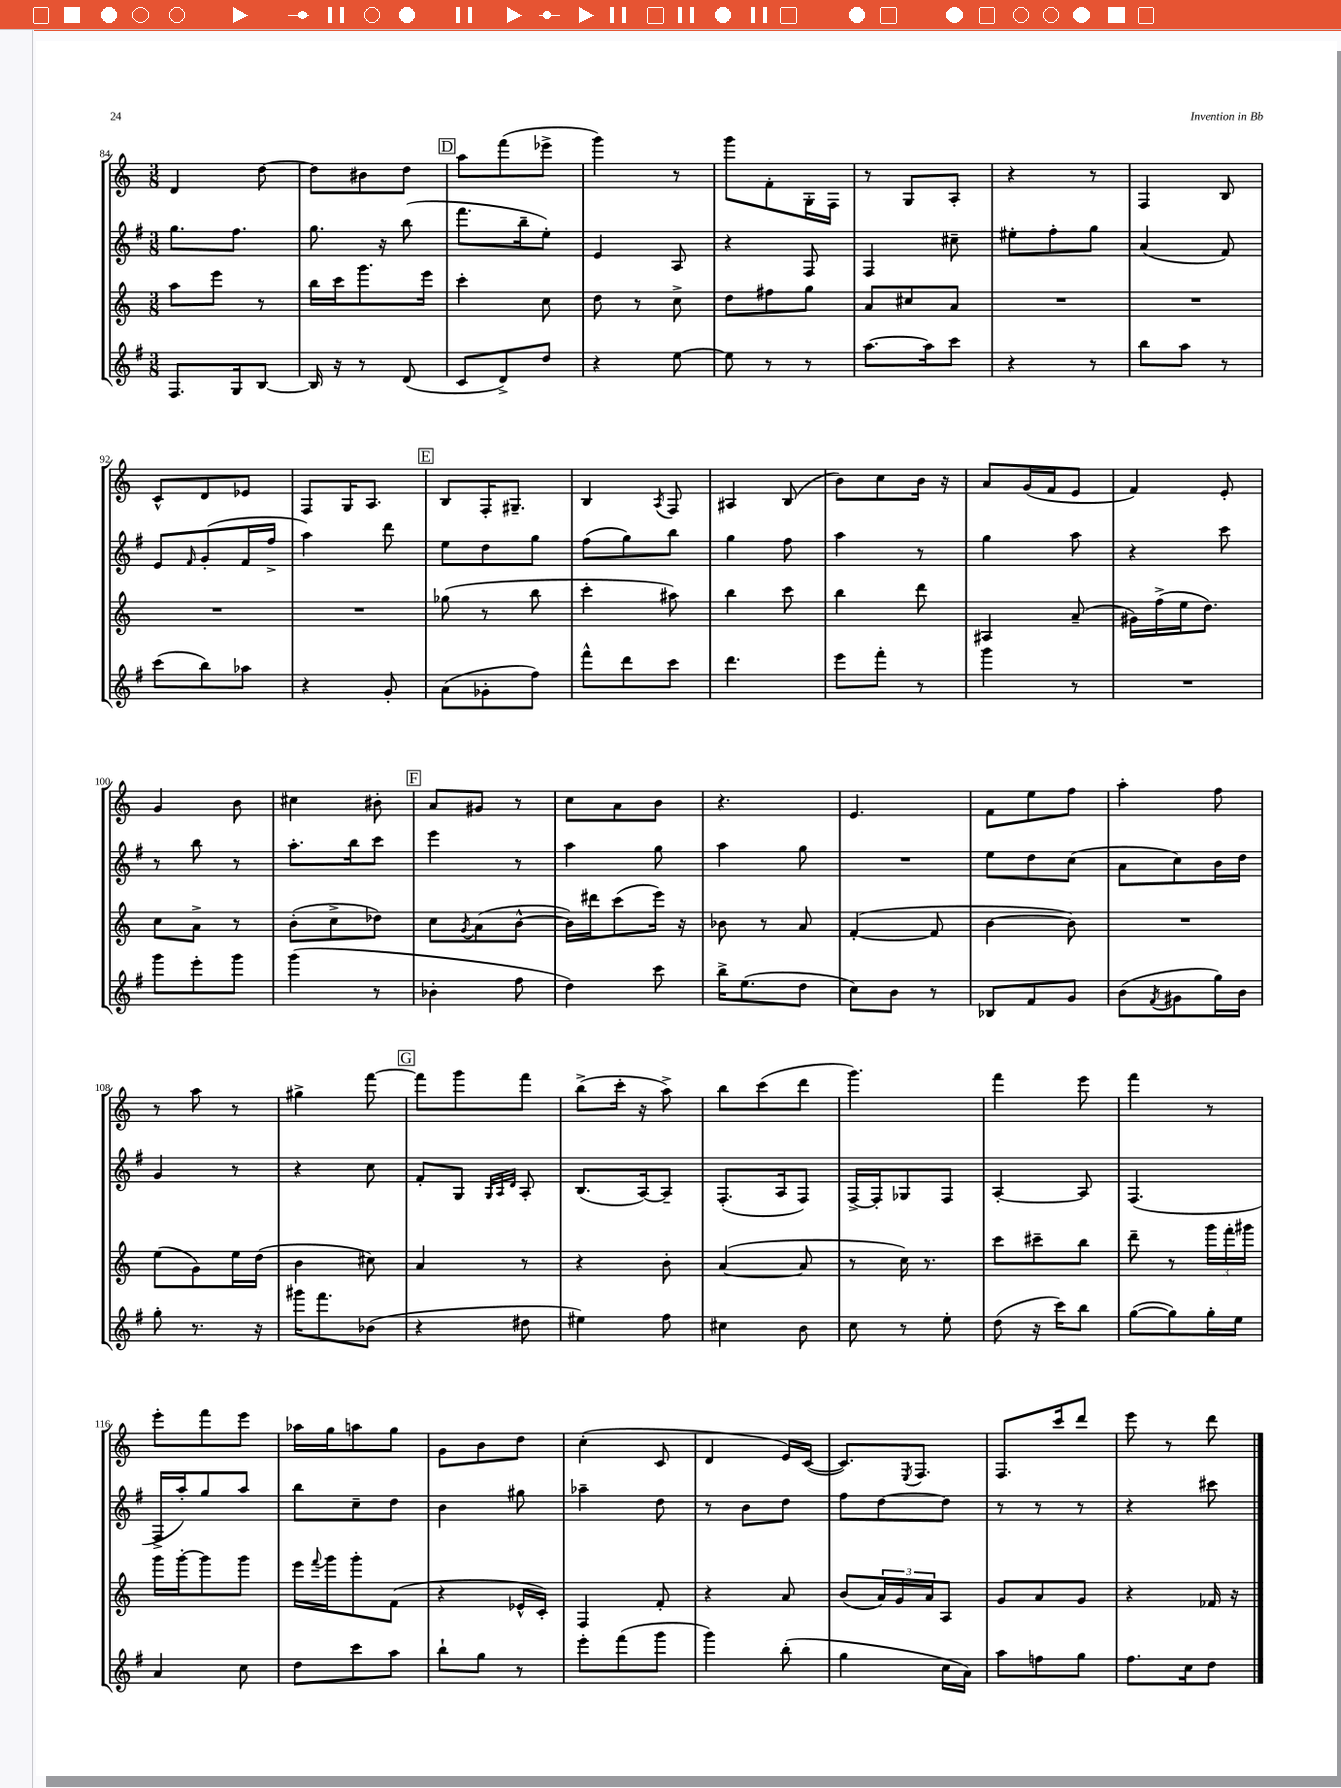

**kern	**kern	**kern	**kern
*part4	*part3	*part2	*part1
*staff4	*staff3	*staff2	*staff1
*clefG2	*clefG2	*clefG2	*clefG2
*k[f#]	*k[]	*k[f#]	*k[]
*M3/8	*M3/8	*M3/8	*M3/8
=84	=84	=84	=84
8.F#/L	8aa\L	8.gg\L	4d/
.	8eee\J	.	.
16G/k	.	8.ff#\J	.
[8B/J	8r	.	[8dd\
=85	=85	=85	=85
16B/]	16bb\LL	8.gg\	8dd\L]
16r	16ccc\J	.	.
8r	8.ggg\	.	8b#X\
.	.	16r	.
(8d/	.	(8bb\	8dd\J
.	16eee\Jk	.	.
!!LO:REH:place=s1:t=D
=86	=86	=86	=86
8c/L	4ccc'\	8.fff#\L	8aa\L
8d^/)	.	.	(8fff\
.	.	16bb~\k	.
8dd/J	8cc\	8ee'\J)	8eee-X^\J
=87	=87	=87	=87
4r	8dd\	4e/	4ggg\)
.	8r	.	.
[8ee\	8cc^\	8A/	8r
=88	=88	=88	=88
8ee\]	8dd\L	4r	8ggg\L
8r	8ff#X\	.	8f'\
8r	8gg\J	8F#/	16G'\L
.	.	.	16F\JJ
=89	=89	=89	=89
[8.aa\L	8a/L	4F#/	8r
.	8cc#X/	.	8G/L
16aa\k]	.	.	.
8ccc\J	8a/J	8cc#X~\	8A'/J
=90	=90	=90	=90
4r	4.r	8ee#X'\L	4r
.	.	8ff#'\	.
8r	.	8gg\J	8r
=91	=91	=91	=91
8bb\L	4.r	(4a/	4F/
8aa\J	.	.	.
8r	.	8f#/)	8B/
!!LO:LB:g=z
=92	=92	=92	=92
(8ccc\L	4.r	8e/L	8c^^/L
.	.	16qqf#/	.
8bb\)	.	(8g'/	8d/
8aa-X\J	.	16f#/L	8e-X/J
.	.	16ff#^/JJ	.
=93	=93	=93	=93
4r	4.r	4aa\)	8F/L
.	.	.	16G/K
.	.	.	8.A/J
8g'/	.	8ddd\	.
!!LO:REH:place=s1:t=E
=94	=94	=94	=94
(8a\L	(8gg-X\	8ee\L	8B/L
8g-X'\	8r	8dd\	16F'/K
.	.	.	8.G#X~/J
8ff#\J)	8bb\	8gg\J	.
=95	=95	=95	=95
8fff#^^\L	4ccc'\	(8ff#\L	4B/
8ddd\	.	8gg\)	.
.	.	.	8qA/
8ccc\J	8aa#X\)	8bb\J	8F/
=96	=96	=96	=96
4.ddd\	4bb\	4gg\	4A#X/
.	8ccc\	8ff#\	(8B/
=97	=97	=97	=97
8eee\L	4bb\	4aa\	8b\L)
8fff#'\J	.	.	8cc\
8r	8ddd\	8r	16b\Jk
.	.	.	16r
=98	=98	=98	=98
4ggg\	4A#X/	4gg\	8a/L
.	.	.	(16g/L
.	.	.	16f/J
8r	(8a~/	8aa\	8e/J
=99	=99	=99	=99
4.r	16g#X\LL)	4r	4f/)
.	(16ff^\	.	.
.	16ee\J	.	.
.	8.dd\J)	.	.
.	.	8ccc\	8e'/
!!LO:LB:g=z
=100	=100	=100	=100
8ggg\L	8cc\L	8r	4g/
8eee'\	8a^\J	8bb\	.
8ggg\J	8r	8r	8b\
=101	=101	=101	=101
(4ggg\	(8b'\L	8.aa'\L	4cc#X\
.	8cc^\	.	.
.	.	16bb\k	.
8r	8dd-X\J)	8ccc\J	8b#X'\
!!LO:REH:place=s1:t=F
=102	=102	=102	=102
4b-X'\	8cc\L	4eee\	8a/L
.	8qg/	.	.
.	(8a\	.	8g#X/J
8ff#\	[8b^^\J	8r	8r
=103	=103	=103	=103
4dd\)	16b\LL])	4aa\	8cc\L
.	16ddd#X\J	.	.
.	(8ccc\	.	8a\
8ccc\	16eee\Jk)	8gg\	8b\J
.	16r	.	.
=104	=104	=104	=104
16bb^\KL	8b-X\	4aa\	4.r
(8.ee\	.	.	.
.	8r	.	.
8dd\J	8a/	8gg\	.
=105	=105	=105	=105
8cc\L)	([4f'/	4.r	4.e/
8b\J	.	.	.
8r	8f/]	.	.
=106	=106	=106	=106
8B-X/L	[4b\	8ee\L	8f\L
8f#/	.	8dd\	8ee\
8g/J	8b\])	(8cc\J	8ff\J
=107	=107	=107	=107
(8b\L	4.r	8a\L	4aa'\
8qf#/	.	.	.
8g#X\	.	8cc\)	.
16gg\L)	.	16b\L	8ff\
16b\JJ	.	16dd\JJ	.
!!LO:LB:g=z
=108	=108	=108	=108
8gg'\	(8ee\L	4g/	8r
8.r	8g\)	.	8aa\
.	16ee\L	8r	8r
16r	(16dd\JJ	.	.
=109	=109	=109	=109
16ggg#X\KL	4b\	4r	4gg#X^\
8.fff#\	.	.	.
(8b-X\J	8cc#X\)	8cc\	[8fff\
!!LO:REH:place=s1:t=G
=110	=110	=110	=110
4r	4a/	8f#'/L	8fff\L]
.	.	8G/J	8ggg\
.	.	32qqG/LLL	.
.	.	32qqA/	.
.	.	32qqd/JJJ	.
8dd#X\	8r	8A'/	8fff\J
=111	=111	=111	=111
4ee#X\)	4r	(8.B/L	(8bb^\L
.	.	.	16ccc'\Jk
.	.	[16A/k)	16r
8ff#\	8b'\	8A~/J]	8aa^\)
=112	=112	=112	=112
4cc#X\	([4a/	(8.F#'/L	8bb\L
.	.	.	(8ccc\
.	.	16A/k	.
8b\	8a/]	8F#/J)	8ddd\J
=113	=113	=113	=113
8cc\	8r	[16F#^/LL	4.ggg\)
.	.	16F#'/J]	.
8r	16cc\)	8G-X/	.
.	8.r	.	.
8ee'\	.	8F#/J	.
=114	=114	=114	=114
(8dd\	8ccc\L	[4A'/	4fff\
16r	8ccc#X~\	.	.
16ccc\KL)	.	.	.
8bb\J	8bb\J	8A/]	8eee\
=115	=115	=115	=115
([8gg\L	8ddd~\	(4.F#/	4fff\
8gg\])	8r	.	.
16gg'\L	24ggg\LL	.	8r
.	24fff'\	.	.
16ee\JJ	.	.	.
.	24ggg#X\JJ	.	.
!!LO:LB:g=z
=116	=116	=116	=116
4a/	16ggg\LL	16F#^/LL	8eee'\L
.	[16ggg'\J	16aa'/J)	.
.	8ggg\]	8gg/	8fff\
8cc\	8ggg\J	8aa/J	8eee\J
=117	=117	=117	=117
8dd\L	16eee\LL	8bb\L	16aa-X\LL
.	8qqfff/	.	.
.	16ggg\J	.	16gg\J
8ccc\	8ggg'\	8cc~\	8aan\
8aa\J	(8f\J	8dd\J	8gg\J
=118	=118	=118	=118
8bb`\L	4r	4b\	8g\L
8gg\J	.	.	8b\
8r	16e-X^^/LL	8gg#X\	8dd\J
.	16c'/JJ)	.	.
=119	=119	=119	=119
8eee'\L	4F/	4aa-X~\	(4cc'\
(8fff#\	.	.	.
8ggg\J	8f'/	8dd\	8c/
=120	=120	=120	=120
4ggg\)	4r	8r	4d/
.	.	8b\L	.
(8bb'\	8a/	8dd\J	16e/LL)
.	.	.	([16c/JJ
=121	=121	=121	=121
4gg\	(8b/L	8ff#\L	8.c/L])
.	24a/L)	[8dd\	.
.	24g/	.	.
.	.	.	8qE/
.	.	.	8.F/J
.	24a/J	.	.
16cc\LL	8A/J	8dd\J]	.
16a\JJ)	.	.	.
=122	=122	=122	=122
8aa\L	8g/L	8r	8.F/L
8ffn\	8a/	8r	.
.	.	.	16ccc/k
8gg\J	8g/J	8r	8ddd/J
=123	=123	=123	=123
8.ff#\L	4r	4r	8eee\
.	.	.	8r
16cc\k	.	.	.
8dd\J	16f-X/	8ccc#X\	8ddd\
.	16r	.	.
==	==	==	==
*-	*-	*-	*-
